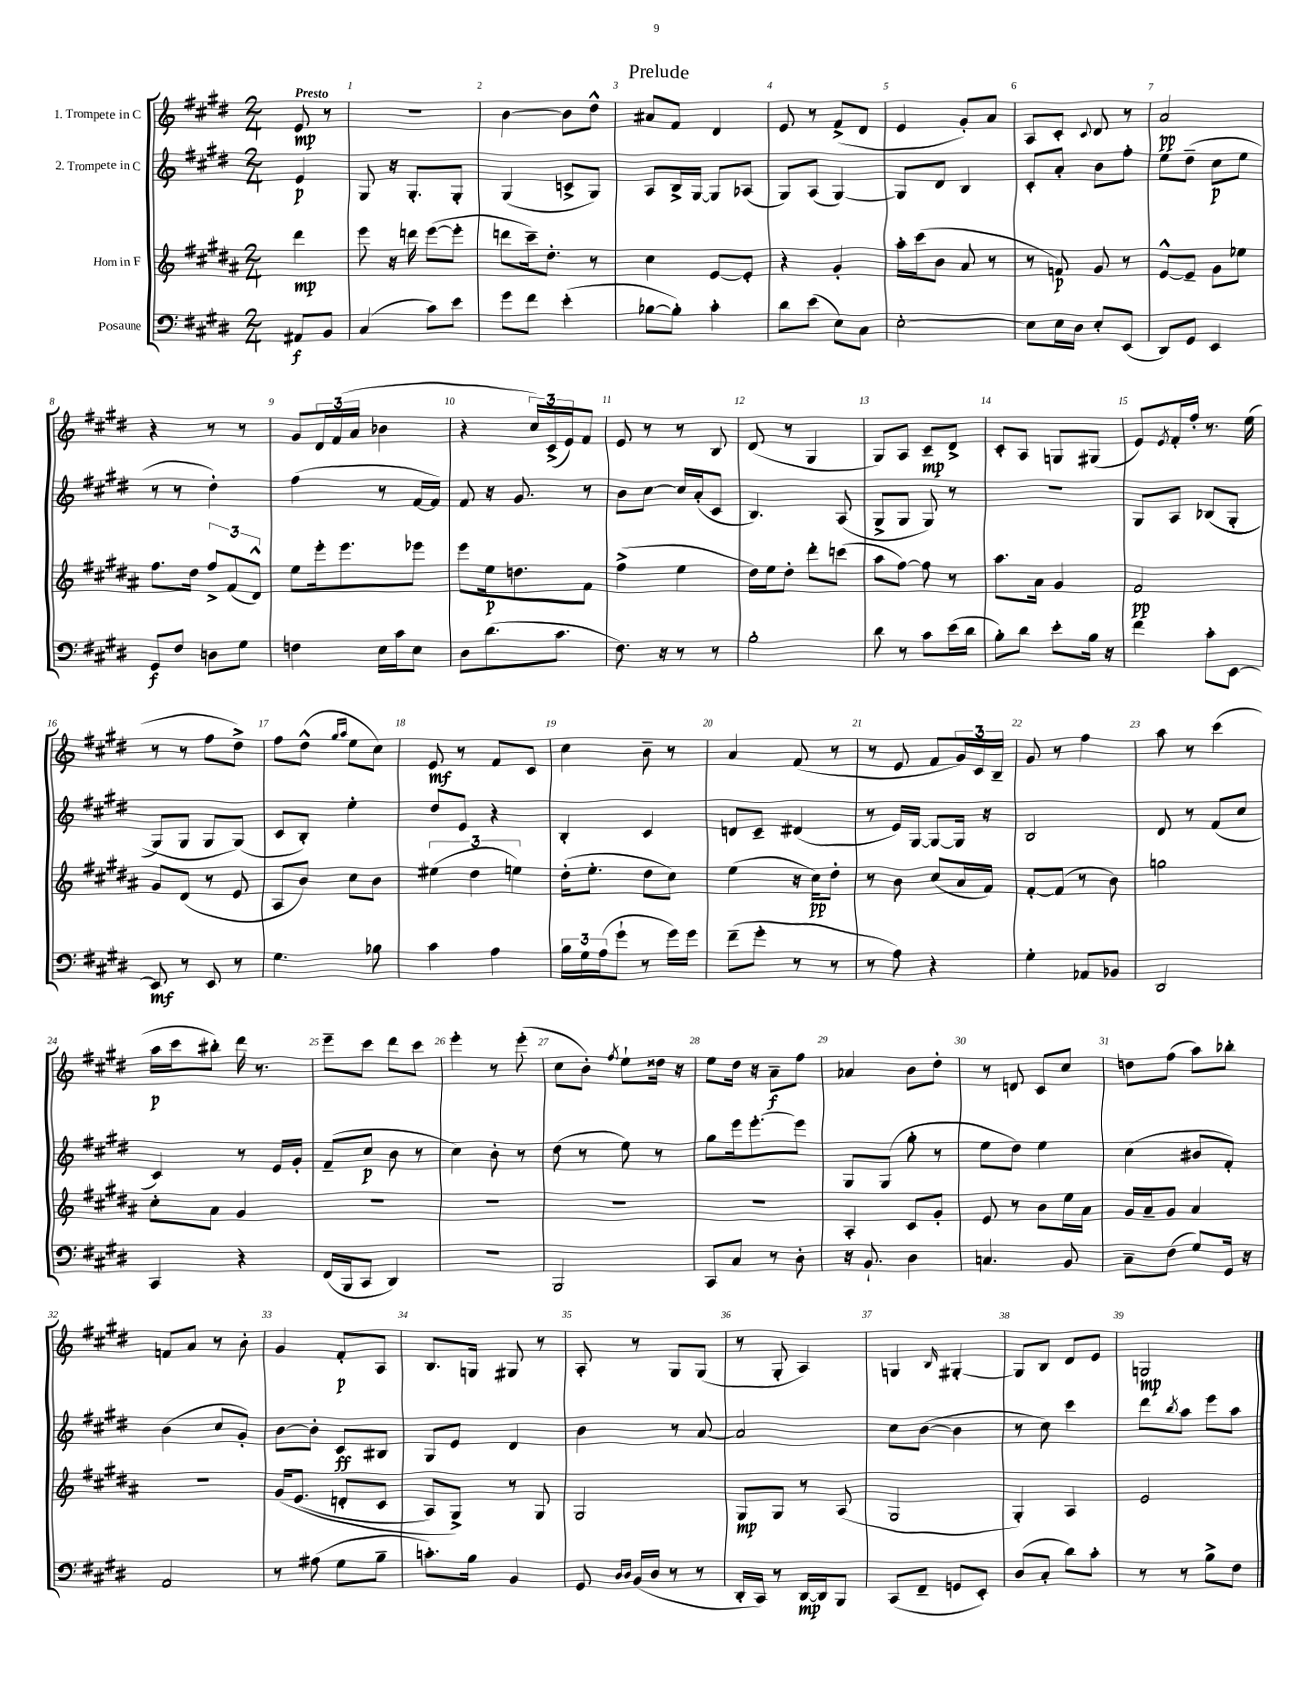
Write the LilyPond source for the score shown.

\header { title = "Prelude" }
<<
\new StaffGroup <<
\new Staff = "s0" \with { instrumentName = "1. Trompete in C" } {
    \clef treble \key e \major \numericTimeSignature \time 2/4 \partial 4 \tempo "Presto"
    e'8\mp r8 |
    r2 |
    b'4~ b'8 dis''8-^ |
    ais'8 fis'8 dis'4 |
    e'8 r8 fis'8->( dis'8 |
    e'4 gis'8-.) a'8 |
    a8 cis'8-. \appoggiatura { cis'8 } dis'8 r8 |
    a'2\pp |
    r4 r8 r8 |
    gis'8 \tuplet 3/2 { dis'16 fis'16( a'16 } bes'4 |
    r4 \tuplet 3/2 { cis''16) cis'16->( e'16) } fis'8 |
    e'8 r8 r8 b8 |
    dis'8( r8 gis4 |
    gis8) a8 cis'8--\mp dis'8-> |
    cis'8-. a8 g8 gis8( |
    e'8) \acciaccatura { e'8 } fis'16-. fis''16-. r8. e''16( |
    r8 r8 fis''8 dis''8->) |
    fis''8 dis''8-^( \grace { gis''16 a''16 } e''8 cis''8) |
    e'8\mf r8 fis'8 cis'8 |
    cis''4 b'8-- r8 |
    a'4 fis'8( r8 |
    r8 e'8 fis'8 \tuplet 3/2 { gis'16) cis'16 b16-- } |
    gis'8 r8 fis''4 |
    a''8 r8 cis'''4( |
    a''16\p cis'''16 bis''8-.) dis'''16 r8. |
    e'''8-- cis'''8 dis'''8 cis'''8 |
    e'''4-. r8 e'''8-.( |
    cis''8 b'8-.) \acciaccatura { fis''8 } e''8-! disis''16 r16 |
    e''8 dis''16 r16 a'8--\f fis''8 |
    aes'4 b'8 dis''8-. |
    r8 d'8 cis'8 cis''8 |
    d''8 fis''8( a''8) bes''8-. |
    f'8 a'8 r8 b'8-. |
    gis'4 fis'8-.\p a8 |
    b8. g16 gis8 r8 |
    a8-. r8 gis8 gis8( |
    r8 gis8-. a4) |
    g4 \grace { b16 } gis4~-. |
    gis8 b8 dis'8 e'8 |
    g2\mp \bar "|." |
}
\new Staff = "s1" \with { instrumentName = "2. Trompete in C" } {
    \clef treble \key e \major \numericTimeSignature \time 2/4 \partial 4
    e'4\p |
    gis8 r16 gis8.-. gis8-. |
    gis4( c'8-> gis8) |
    a8 b16-> gis16~ gis8 aes8( |
    gis8) a8( gis4~) |
    gis8 dis'8 b4 |
    cis'8-. a'8-. b'8 fis''8-. |
    e''8 dis''8--( cis''8\p e''8 |
    r8 r8 dis''4-.) |
    fis''4( r8 fis'16~ fis'16) |
    fis'8 r16 gis'8. r8 |
    b'8 cis''8~ cis''16 a'16-.( cis'8 |
    b4.) a8( |
    gis8-> gis8 gis8) r8 |
    R2 |
    gis8 a8 bes8(\( gis8-. |
    gis8) gis8 gis8 gis8(\) |
    cis'8 b8-.) e''4-. |
    dis''8 e'8 r4 |
    b4-. cis'4 |
    d'8 cis'8-- dis'4( |
    r8 e'16) gis16~ gis8~ gis16 r16 |
    b2 |
    dis'8 r8 fis'8( cis''8 |
    cis'4) r8 e'16 gis'16-. |
    fis'8--( cis''8\p b'8 r8 |
    cis''4) b'8-. r8 |
    dis''8( r8 e''8) r8 |
    gis''8 e'''16 e'''8.~-. e'''8 |
    gis8 gis8( gis''8-. r8 |
    e''8 dis''8) e''4 |
    cis''4( bis'8 fis'8-.) |
    b'4( cis''8 gis'8-.) |
    b'8~ b'8-. cis'8\ff bis8 |
    gis8 e'8 dis'4 |
    b'4 r8 a'8~ |
    a'2 |
    cis''8 b'8~( b'4 |
    r8 cis''8) cis'''4 |
    dis'''8 \acciaccatura { b''8 } a''8 e'''8 a''8 \bar "|." |
}
\new Staff = "s2" \with { instrumentName = "Horn in F" } {
    \clef treble \key b \major \numericTimeSignature \time 2/4 \partial 4
    dis'''4\mp |
    e'''8 r16 d'''16 e'''8~( e'''8-. |
    d'''8 cis'''16--) dis''8.-. r8 |
    cis''4 e'8~ e'8-. |
    r4 gis'4-. |
    ais''16-. cis'''16( b'8 ais'8 r8 |
    r8 f'8\p) gis'8 r8 |
    e'8~-^ e'8-- gis'8 ees''8 |
    fis''8. dis''16 \tuplet 3/2 { fis''8-> fis'8( dis'8-^) } |
    e''8 e'''16-. e'''8. ees'''8 |
    e'''8 e''16\p d''8. fis'8 |
    fis''4->( e''4 |
    dis''16) e''16 dis''8-. dis'''8-. c'''8( |
    ais''8 fis''8~) fis''8 r8 |
    ais''8. ais'16 gis'4 |
    fis'2\pp |
    gis'8 dis'8( r8 e'8 |
    ais8 b'8) cis''8 b'8 |
    \tuplet 3/2 { eis''4( dis''4 e''4) } |
    dis''16-.( e''8.-. dis''8 cis''8) |
    e''4( r16 cis''16\pp) dis''8-. |
    r8 b'8 cis''8( ais'16 fis'16) |
    fis'8~-. fis'8( r8 b'8) |
    g''2 |
    cis''8-. ais'8 gis'4 |
    R2 |
    R2 |
    R2 |
    R2 |
    ais4-. cis'8 gis'8-. |
    e'8 r8 b'8 e''16 ais'16 |
    gis'16 ais'16-- gis'8 ais'4 |
    r2 |
    gis'16\( e'8.( d'8-. cis'8 |
    ais8) gis8->\) r8 gis8 |
    gis2 |
    gis8\mp gis8 r8 ais8( |
    gis2 |
    gis4-.) ais4 |
    e'2 \bar "|." |
}
\new Staff = "s3" \with { instrumentName = "Posaune" } {
    \clef bass \key e \major \numericTimeSignature \time 2/4 \partial 4
    ais,8\f b,8 |
    cis4( cis'8) e'8 |
    gis'8 fis'8 e'4-.( |
    bes8~ bes8-.) cis'4-. |
    dis'8 e'8( e8) cis8 |
    e2~-. |
    e8 e16 dis16 e8-. e,8( |
    dis,8) gis,8 e,4 |
    gis,8\f fis8 d8 gis8 |
    f4 e16 cis'16 e8 |
    dis8 dis'8.( cis'8. |
    fis8.) r16 r8 r8 |
    b2-. |
    dis'8 r8 cis'8 e'16( dis'16 |
    b8-.) dis'8 e'8-. b16 r16 |
    fis'4 cis'8-. e,8~ |
    e,8\mf r8 e,8 r8 |
    gis4. bes8 |
    cis'4 a4 |
    \tuplet 3/2 { b16 gis16 a16( } gis'8-! r8 gis'16) gis'16 |
    fis'8--( gis'8-. r8 r8 |
    r8 a8) r4 |
    gis4-. aes,8 bes,8 |
    dis,2 |
    cis,4 r4 |
    fis,16( b,,16 cis,8 dis,4) |
    R2 |
    b,,2 |
    cis,8 cis8 r8 dis8-. |
    r16 b,8.-! dis4 |
    c4. b,8 |
    cis8-- fis8( gis8) gis,16 r16 |
    a,2 |
    r8 ais8( gis8 b8-- |
    c'8.-.) b16 b,4 |
    gis,8 \grace { dis16 dis16 } b,16( dis16 r8 r8 |
    dis,16-. cis,16) r8 dis,16~\mp dis,16 b,,8 |
    cis,8( fis,8-- g,8 e,8-.) |
    dis8( cis8-. dis'8) cis'8-. |
    r8 r8 b8-> fis8 \bar "|." |
}
>>
>>
\layout { \context { \Score \override BarNumber.break-visibility = ##(#f #t #t) barNumberVisibility = #all-bar-numbers-visible } }
